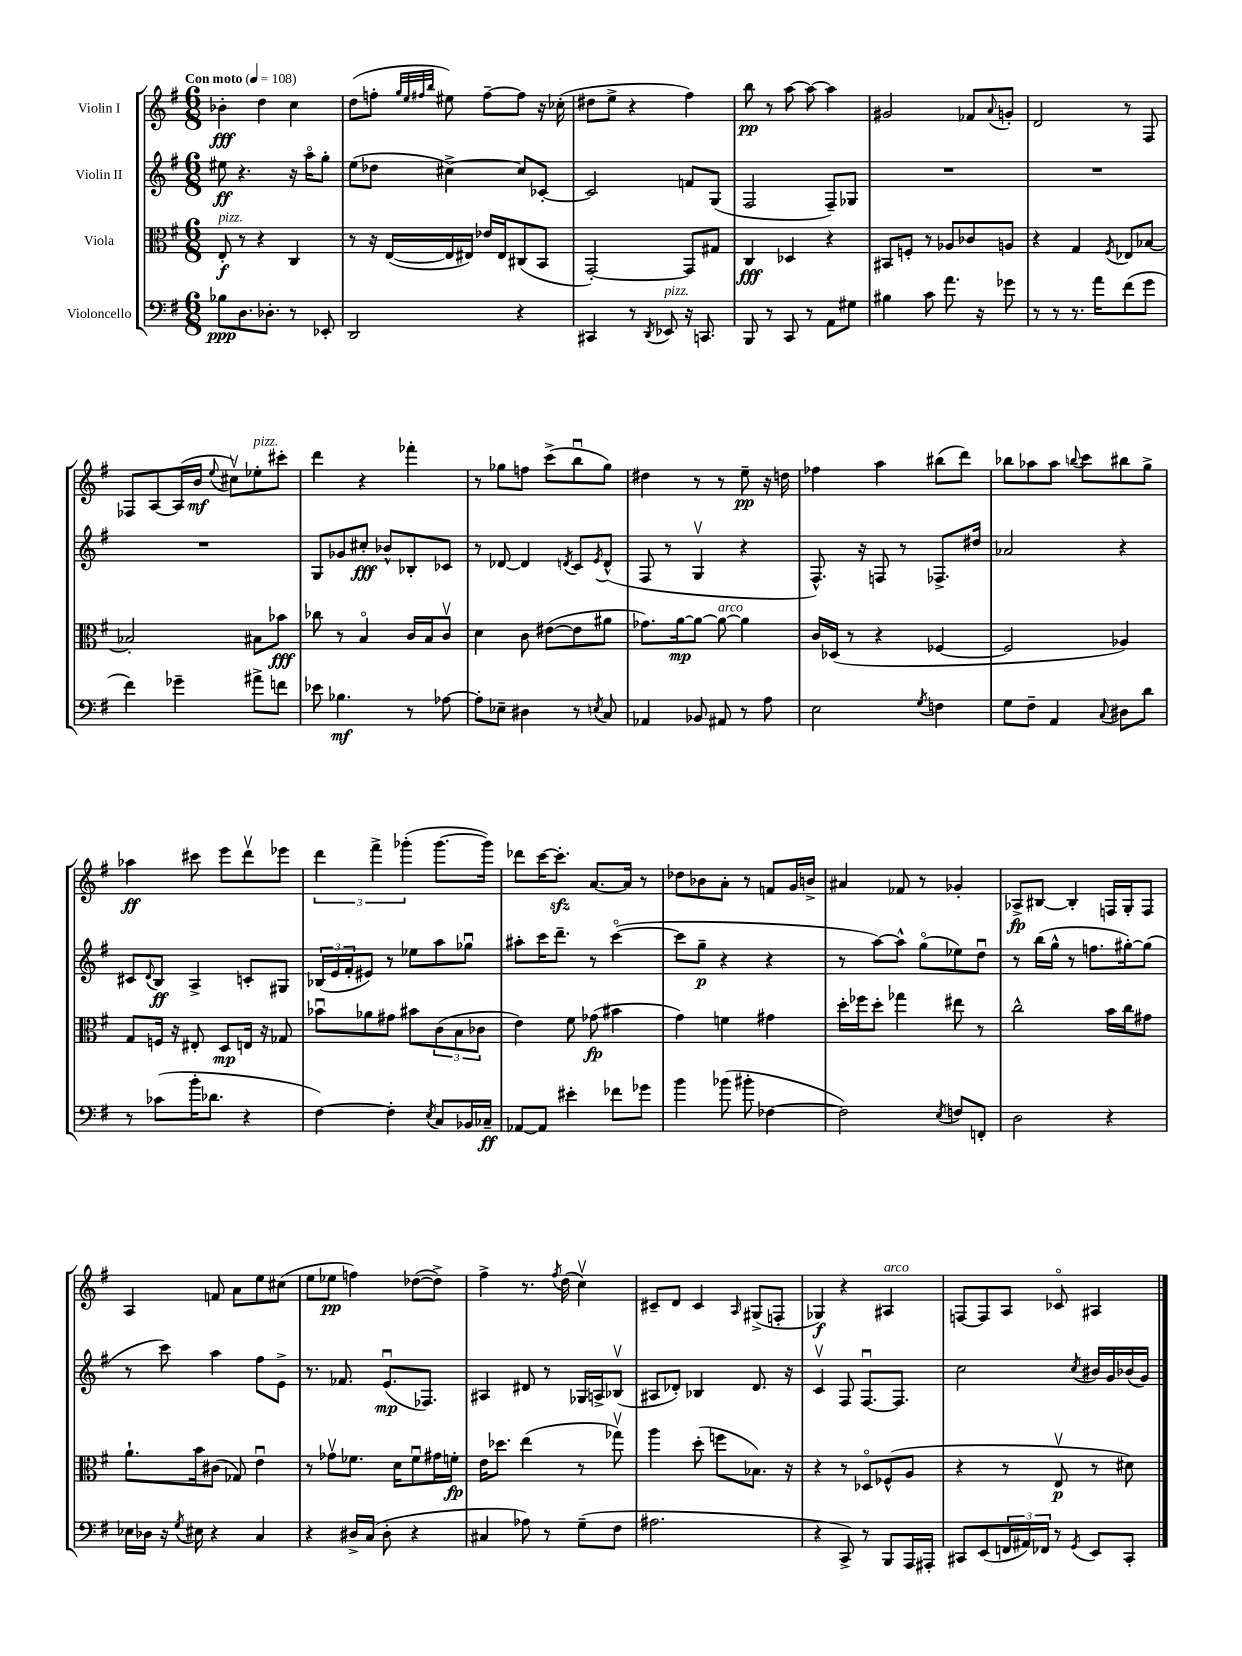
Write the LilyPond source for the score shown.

<<
\new StaffGroup <<
\new Staff = "s0" \with { instrumentName = "Violin I" } {
    \clef treble \key g \major \numericTimeSignature \time 6/8 \tempo "Con moto" 4 = 108
    bes'4-.\fff d''4 c''4 |
    d''8( f''8-. \grace { g''32 e''32 fis''32 b''32 } eis''8) fis''8~-- fis''8 r16 ces''16-.( |
    dis''8 e''8-> r4 fis''4) |
    b''8\pp r8 a''8~ a''8~ a''4 |
    gis'2 fes'8 \appoggiatura { a'8 } g'8-. |
    d'2 r8 fis8 |
    fes8 a8~ a16( b'16\mf \appoggiatura { e''8 } cis''8\upbow) ees''8-.^\markup { \italic "pizz." } cis'''8-. |
    d'''4 r4 fes'''4-. |
    r8 ges''8 f''8 c'''8->( b''8\downbow ges''8) |
    dis''4 r8 r8 e''8--\pp r16 d''16 |
    fes''4 a''4 bis''8( d'''8) |
    bes''8 aes''8 aes''8 \appoggiatura { b''8 } c'''8 bis''8 g''8-> |
    aes''4\ff cis'''8 e'''8 d'''8\upbow ees'''8 |
    \tuplet 3/2 { d'''4 fis'''4-> ges'''4-.( } ges'''8.~ ges'''16) |
    des'''8 c'''16~ c'''8.-.\sfz a'8.~ a'16 r8 |
    des''8 bes'8 a'8-. r8 f'8 g'16 b'16-> |
    ais'4 fes'8 r8 ges'4-. |
    aes8->\fp bis8~ bis4-. f16 g16-. f8 |
    a4 f'8 a'8 e''8 cis''8( |
    e''8 ees''8\pp f''4) des''8~( des''8->) |
    fis''4-> r8. \acciaccatura { fis''8 } d''16( c''4\upbow) |
    cis'8-- d'8 cis'4 \grace { a16 } gis8->( f8-. |
    ges4\f) r4 ais4^\markup { \italic "arco" } |
    f8~ f8 a8 ces'8\flageolet ais4 \bar "|." |
}
\new Staff = "s1" \with { instrumentName = "Violin II" } {
    \clef treble \key g \major \numericTimeSignature \time 6/8
    eis''8\ff r4. r16 a''16\flageolet g''8-. |
    e''8( des''8 cis''4~->) cis''8 ces'8~-. |
    ces'2 f'8 g8( |
    fis2 fis8--) ges8 |
    R2. |
    R2. |
    R2. |
    g8 ges'8 cis''8-.\fff bes'8-^ bes8-. ces'8 |
    r8 des'8~ des'4 \acciaccatura { d'8 } c'8 \acciaccatura { e'8 } d'8-^( |
    fis8 r8 g4\upbow r4 |
    fis8.-^) r16 f8 r8 fes8.-> dis''16 |
    aes'2 r4 |
    cis'8 \appoggiatura { d'8 } b8\ff a4-> c'8-. gis8 |
    \tuplet 3/2 { bes16( e'16 fis'16-. } eis'8) r8 ees''8 a''8 ges''8\downbow |
    ais''8-. c'''16 d'''8.-- r8 c'''4~\flageolet( |
    c'''8 g''8--\p r4 r4 |
    r8 a''8~) a''8-^ g''8\flageolet( ees''8) d''8\downbow |
    r8 b''16( g''16-^ r8 f''8. gis''16~-.) gis''8( |
    r8 c'''8) a''4 fis''8 e'8-> |
    r8. fes'8. e'8.\downbow\mp( fes8.) |
    ais4 dis'8 r8 ges16 a16-> bes8\upbow( |
    ais8 des'8-.) bes4 des'8. r16 |
    c'4\upbow fis8 fis8.~\downbow fis8. |
    c''2 \acciaccatura { c''8 } bis'16 g'16 bes'16( g'16) \bar "|." |
}
\new Staff = "s2" \with { instrumentName = "Viola" } {
    \clef alto \key g \major \numericTimeSignature \time 6/8
    e8-.\f^\markup { \italic "pizz." } r8 r4 c4 |
    r8 r16 e16~( e16 eis16) ees'16 eis16 cis8( b,8 |
    g,2~-.) g,8 gis8 |
    c4\fff des4 r4 |
    bis,8 f8-. r8 aes8 ces'8 a8 |
    r4 g4 \acciaccatura { fis8 } ees8 bes8~ |
    bes2-. bis8 bes'8\fff |
    ces''8 r8 b4\flageolet c'16 b16 c'8\upbow |
    d'4 c'8 eis'8~( eis'8 ais'8 |
    ges'8.) a'16~\mp a'8~ a'8~^\markup { \italic "arco" } a'4 |
    c'16 des16( r8 r4 fes4~ |
    fes2 aes4) |
    g8 f16 r16 eis8-. d8\mp e16 r16 ges8 |
    bes'8\downbow aes'8 gis'8 bis'8 \tuplet 3/2 { c'8( b8 ces'8 } |
    e'4) fis'8 ges'8\fp( bis'4 |
    g'4) f'4 gis'4 |
    d''16-. fes''16 d''8-. ges''4 eis''8 r8 |
    c''2-^ b'16 c''16 gis'8 |
    a'8.-! b'16 cis'8( ges8) e'4\downbow |
    r8 ges'8\upbow fes'8. d'16 fes'8\downbow gis'16 f'16-.\fp |
    e'16 des''8. e''4( r8 ges''8\upbow) |
    a''4 d''8-.( f''8 bes8.) r16 |
    r4 r8 des8\flageolet fes8-^( a8 |
    r4 r8 e8\upbow\p r8 dis'8) \bar "|." |
}
\new Staff = "s3" \with { instrumentName = "Violoncello" } {
    \clef bass \key g \major \numericTimeSignature \time 6/8
    bes8\ppp d8. des8.-. r8 ees,8-. |
    d,2 r4 |
    cis,4 r8 \acciaccatura { d,8 } ees,8^\markup { \italic "pizz." } r16 c,8. |
    b,,8 r8 c,8 r8 a,8 gis8 |
    bis4 c'8 a'8. r16 ges'8 |
    r8 r8 r8. a'16 fis'8( g'8 |
    fis'4) ges'4-- ais'8-> f'8 |
    ees'8 bes4.\mf r8 aes8~ |
    aes8-. ees8-- dis4 r8 \acciaccatura { e8 } c8 |
    aes,4 bes,8 ais,8 r8 a8 |
    e2 \acciaccatura { g8 } f4 |
    g8 fis8-- a,4 \appoggiatura { c8 } dis8 d'8 |
    r8 ces'8( b'16-. des'8. r4 |
    fis4~) fis4-. \acciaccatura { e8 } c8 bes,16 ces16--\ff |
    aes,8~ aes,8 eis'4-. fes'8 ges'8 |
    b'4 bes'8( bis'8-. fes4~ |
    fes2) \acciaccatura { e8 } f8 f,8-. |
    d2 r4 |
    ees16 des16 r16 \acciaccatura { g8 } eis16 r4 c4 |
    r4 dis16-> c16( dis8-. r4 |
    cis4 aes8) r8 g8--( fis8 |
    ais2. |
    r4 c,8->) r8 b,,8 a,,16 ais,,16-. |
    cis,8 e,8( \tuplet 3/2 { f,16 ais,16) fes,16 } r8 \acciaccatura { g,8 } e,8 cis,8-. \bar "|." |
}
>>
>>
\layout { \context { \Score \remove "Bar_number_engraver" } }
